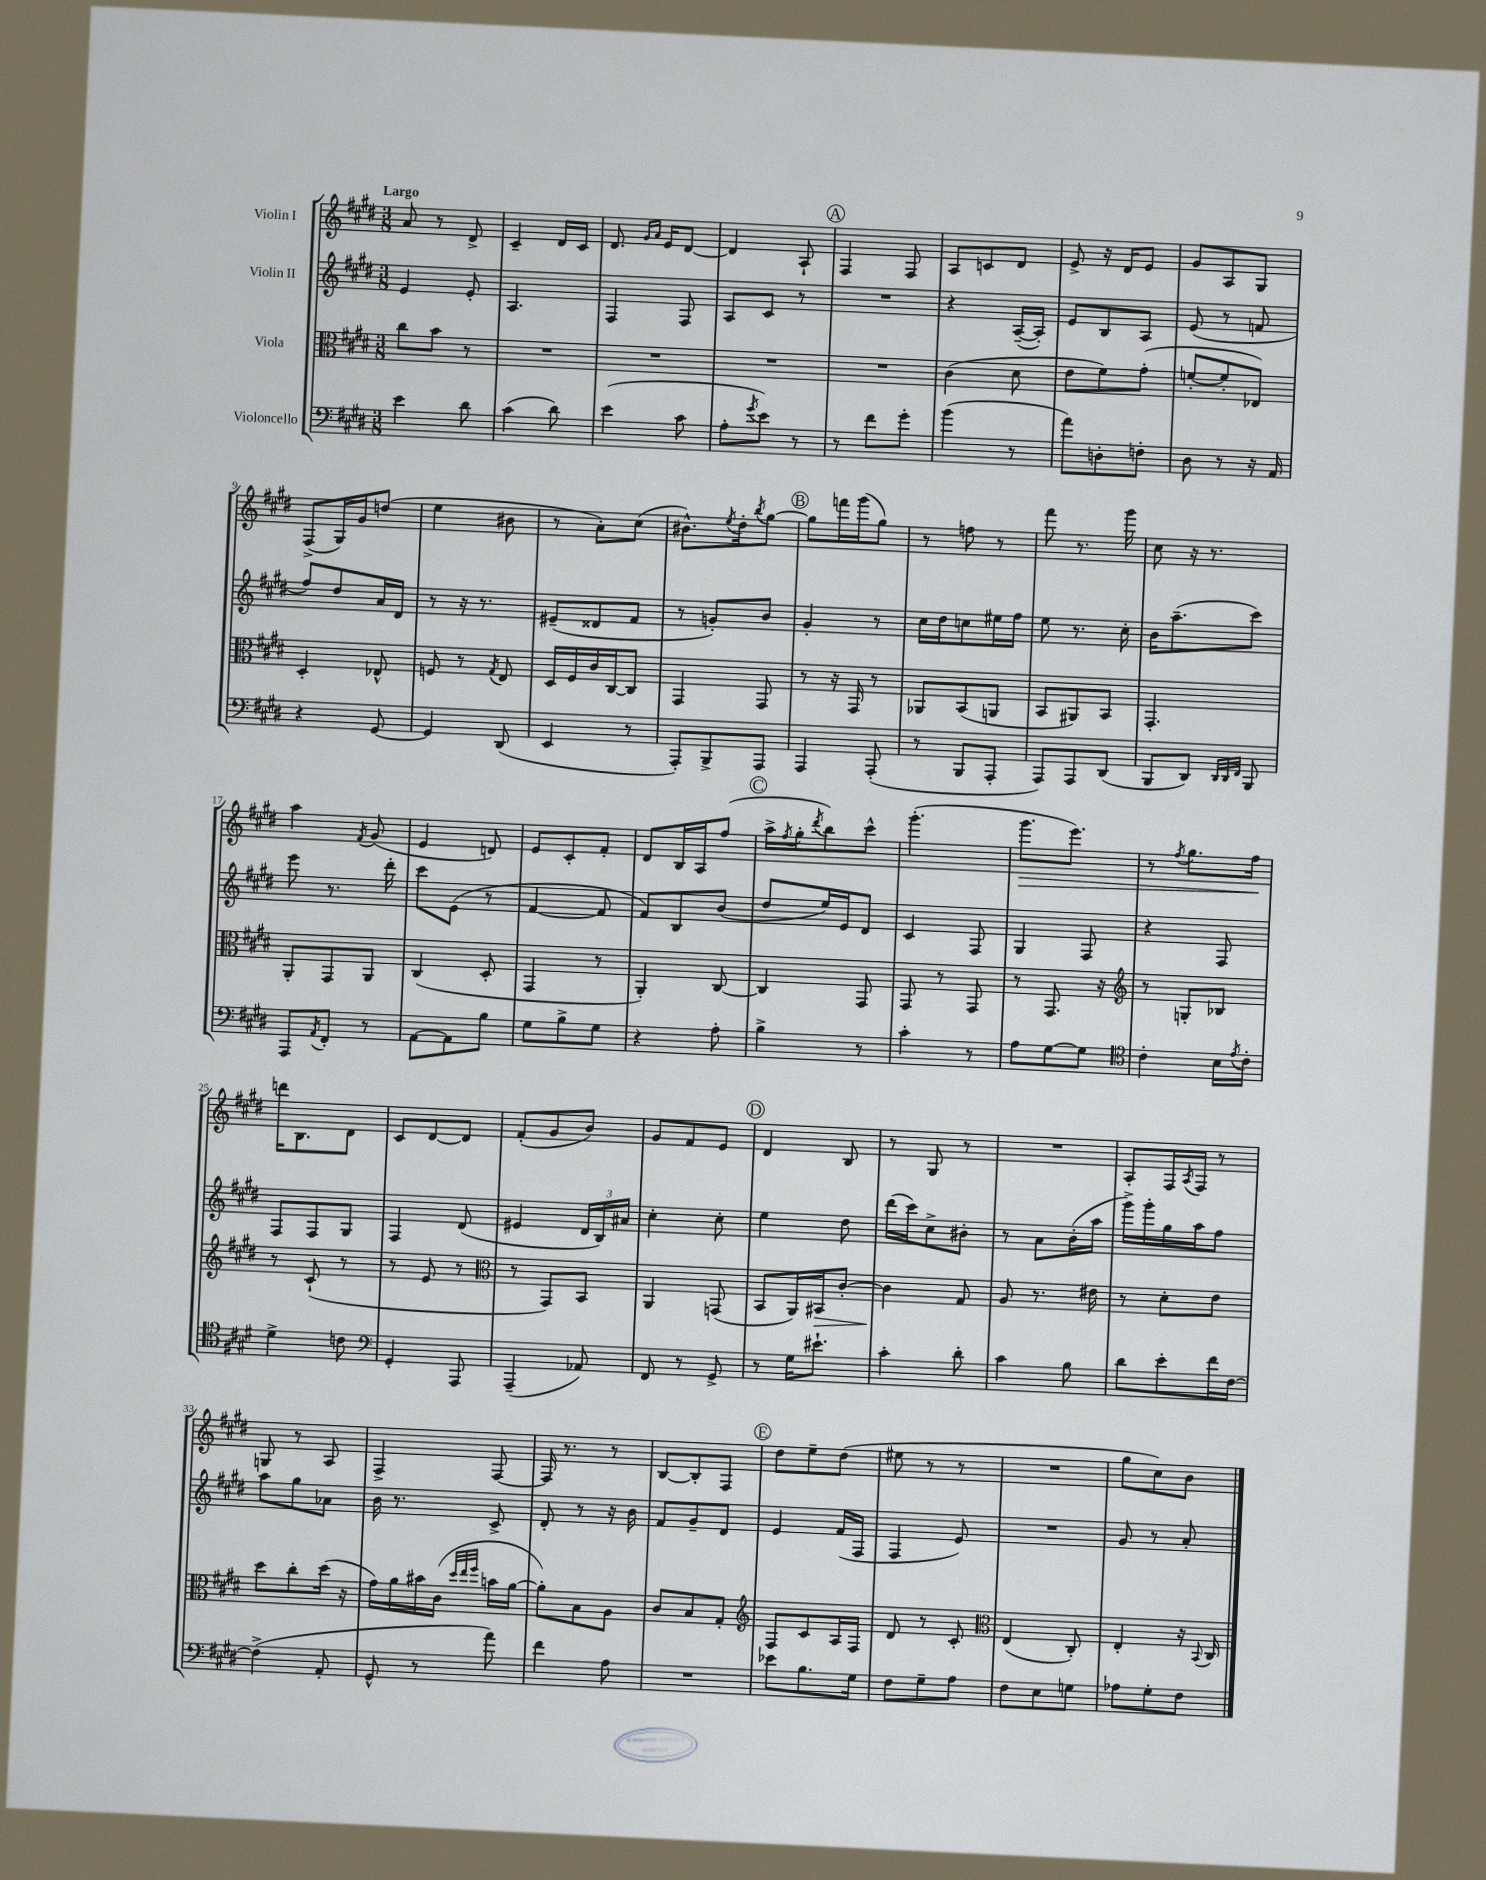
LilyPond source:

<<
\new StaffGroup <<
\new Staff = "s0" \with { instrumentName = "Violin I" } {
    \clef treble \key e \major \numericTimeSignature \time 3/8 \tempo "Largo"
    a'8 r8 dis'8-> |
    cis'4-- dis'16 cis'16 |
    dis'8. \grace { gis'16 a'16 } e'16 dis'8~ |
    dis'4 a8-! |
    \mark \markup { \circle "A" } fis4 fis8 |
    a8 c'8 dis'8 |
    e'8-> r16 dis'16 e'8 |
    gis'8 a8 gis8 |
    fis8->( gis16) gis'16 d''8( |
    e''4 bis'8 |
    r8 a'8-.) cis''8( |
    bis'8.-^) \acciaccatura { e''8 } dis''16-. \acciaccatura { b''8 } gis''8~ |
    \mark \markup { \circle "B" } gis''8 f'''16 gis'''16( gis''8) |
    r8 f''8 r8 |
    fis'''8 r8. gis'''16 |
    cis''8 r16 r8. |
    a''4 \acciaccatura { fis'8 } gis'8( |
    e'4 d'8) |
    e'8 cis'8-. fis'8-. |
    dis'8 b16 a16 fis''8( |
    \mark \markup { \circle "C" } a''16-> \acciaccatura { fis''8 } gis''16-. \acciaccatura { dis'''8 } b''8) cis'''8-^ |
    gis'''4.-.( |
    gis'''8.\> e'''8.) |
    r8 \acciaccatura { fis''8 } gis''8. fis''16\! |
    d'''16 b8. dis'8 |
    cis'8 dis'8~ dis'8 |
    fis'8-.( gis'8 b'8) |
    gis'8 fis'8 e'8 |
    \mark \markup { \circle "D" } dis'4 b8 |
    r8 gis8 r8 |
    R4. |
    a8-. fis16 \acciaccatura { a8 } fis16 r8 |
    g8 r8 a8 |
    fis4-> fis8~ |
    fis16 r8. r8 |
    b8~ b8-. fis8 |
    \mark \markup { \circle "E" } dis''8 e''8-- dis''8( |
    eis''8 r8 r8 |
    R4. |
    gis''8 cis''8) b'8 \bar "|." |
}
\new Staff = "s1" \with { instrumentName = "Violin II" } {
    \clef treble \key e \major \numericTimeSignature \time 3/8
    e'4 e'8-. |
    a4. |
    fis4 fis8 |
    a8 cis'8 r8 |
    \mark \markup { \circle "A" } R4. |
    r4 a16~--( a16-.) |
    e'8 b8 a8 |
    e'8( r8 f'8 |
    fis''8) dis''8 a'16 dis'16 |
    r8 r16 r8. |
    eis'8--( disis'8 fis'8 |
    r8 g'8-.) b'8 |
    \mark \markup { \circle "B" } gis'4-. r8 |
    cis''16 dis''16 c''8 eis''16 fis''16 |
    e''8 r8. cis''16-. |
    b'16 a''8.--( cis'''8) |
    e'''8 r8. dis'''16-. |
    cis'''8 e'8( r8 |
    fis'4~ fis'8 |
    fis'8) b8 b'8( |
    \mark \markup { \circle "C" } dis''8 e''16) e'16 dis'8 |
    cis'4 fis8 |
    gis4 fis8 |
    r4 fis8 |
    fis8 fis8 gis8 |
    fis4 dis'8( |
    eis'4 \tuplet 3/2 { dis'16 b16) ais'16 } |
    cis''4-. cis''8-. |
    \mark \markup { \circle "D" } e''4 dis''8 |
    dis'''16( cis'''16) cis''8-> bis'8-. |
    r8 a'8 b'16-.( a''16 |
    gis'''16->) gis'''16-. gis''16 a''16 fis''8 |
    a''8 gis''8 aes'8 |
    b'16 r8. cis'8-> |
    dis'8-. r8 r16 b'16 |
    fis'8 gis'8-- dis'8 |
    \mark \markup { \circle "E" } e'4 fis'16( fis16 |
    fis4 e'8) |
    R4. |
    gis'8 r8 a'8-. \bar "|." |
}
\new Staff = "s2" \with { instrumentName = "Viola" } {
    \clef alto \key e \major \numericTimeSignature \time 3/8
    cis''8 b'8 r8 |
    R4. |
    R4. |
    R4. |
    \mark \markup { \circle "A" } R4. |
    cis'4( dis'8 |
    e'8 fis'8) gis'8-.( |
    f'8~-. f'8-. ees8) |
    dis4-. ees8-^ |
    f8 r8 \acciaccatura { gis8 } e8 |
    dis16 fis16 cis'16 cis16~ cis8 |
    gis,4 gis,8 |
    \mark \markup { \circle "B" } r8 r16 gis,16 r8 |
    aes,8 b,8( a,8 |
    b,8 ais,8) b,8 |
    gis,4.-. |
    a,8-. gis,8 a,8 |
    cis4( dis8-. |
    gis,4 r8 |
    a,4-.) cis8~ |
    \mark \markup { \circle "C" } cis4 gis,8 |
    gis,8 r8 gis,8 |
    r8 gis,8. r16 |
    \clef treble r8 g8-. bes8 |
    r8 cis'8-!( r8 |
    r8 e'8 r8 |
    \clef alto r8 gis,8) b,8 |
    a,4 g,8( |
    \mark \markup { \circle "D" } b,8 a,16) bis,16\> cis'8~-. |
    cis'4\! gis8 |
    a8 r8. eis'16 |
    r8 dis'8-. e'8 |
    dis''8 cis''8-. dis''16( r16 |
    gis'16) a'16 bis'16 cis'16( \grace { dis''32 e''32 fis''32 } b'16 a'16~ |
    a'8-.) b8 a8 |
    cis'8 b8 gis8-. |
    \mark \markup { \circle "E" } \clef treble fis8 cis'8 a16 fis16 |
    dis'8 r8 cis'8-. |
    \clef alto e4( cis8-.) |
    e4-. r16 \appoggiatura { b,8 } cis16 \bar "|." |
}
\new Staff = "s3" \with { instrumentName = "Violoncello" } {
    \clef bass \key e \major \numericTimeSignature \time 3/8
    e'4 dis'8 |
    cis'4( dis'8) |
    e'4( cis'8 |
    a8-. \acciaccatura { gis'8 } e'8) r8 |
    \mark \markup { \circle "A" } r8 fis'8 gis'8-. |
    b'4( r8 |
    a'8) d8-. f8-. |
    dis8 r8 r16 a,16 |
    r4 gis,8~ |
    gis,4 dis,8( |
    e,4 r8 |
    a,,8-.) b,,8-> a,,8 |
    \mark \markup { \circle "B" } a,,4 a,,8-.( |
    r8 b,,8 a,,8-. |
    a,,8) a,,8 dis,8( |
    b,,8 dis,8) \grace { dis,32 dis,32 fis,32 } b,,8 |
    a,,8 \acciaccatura { a,8 } fis,8-. r8 |
    a,8~ a,8 b8 |
    gis8 b8-> gis8 |
    r4 a8-. |
    \mark \markup { \circle "C" } b4-> r8 |
    cis'4-. r8 |
    a8 gis8~ gis8 |
    \clef tenor cis'4-. b16 \acciaccatura { e'8 } cis'16-. |
    dis'4-> c'8 |
    \clef bass gis,4-. a,,8 |
    a,,4--( aes,8) |
    fis,8 r8 gis,8-> |
    \mark \markup { \circle "D" } r8 gis16 eis'8.-! |
    cis'4-. dis'8-. |
    cis'4 b8 |
    dis'8 e'8-. fis'16 fis16~ |
    fis4->( a,8-. |
    gis,8-^ r8 a'8) |
    fis'4 a8 |
    R4. |
    \mark \markup { \circle "E" } ees'8 b8. gis16 |
    fis8 gis8-- a8 |
    fis8 e8 g8 |
    aes8 gis8-. fis8 \bar "|." |
}
>>
>>
